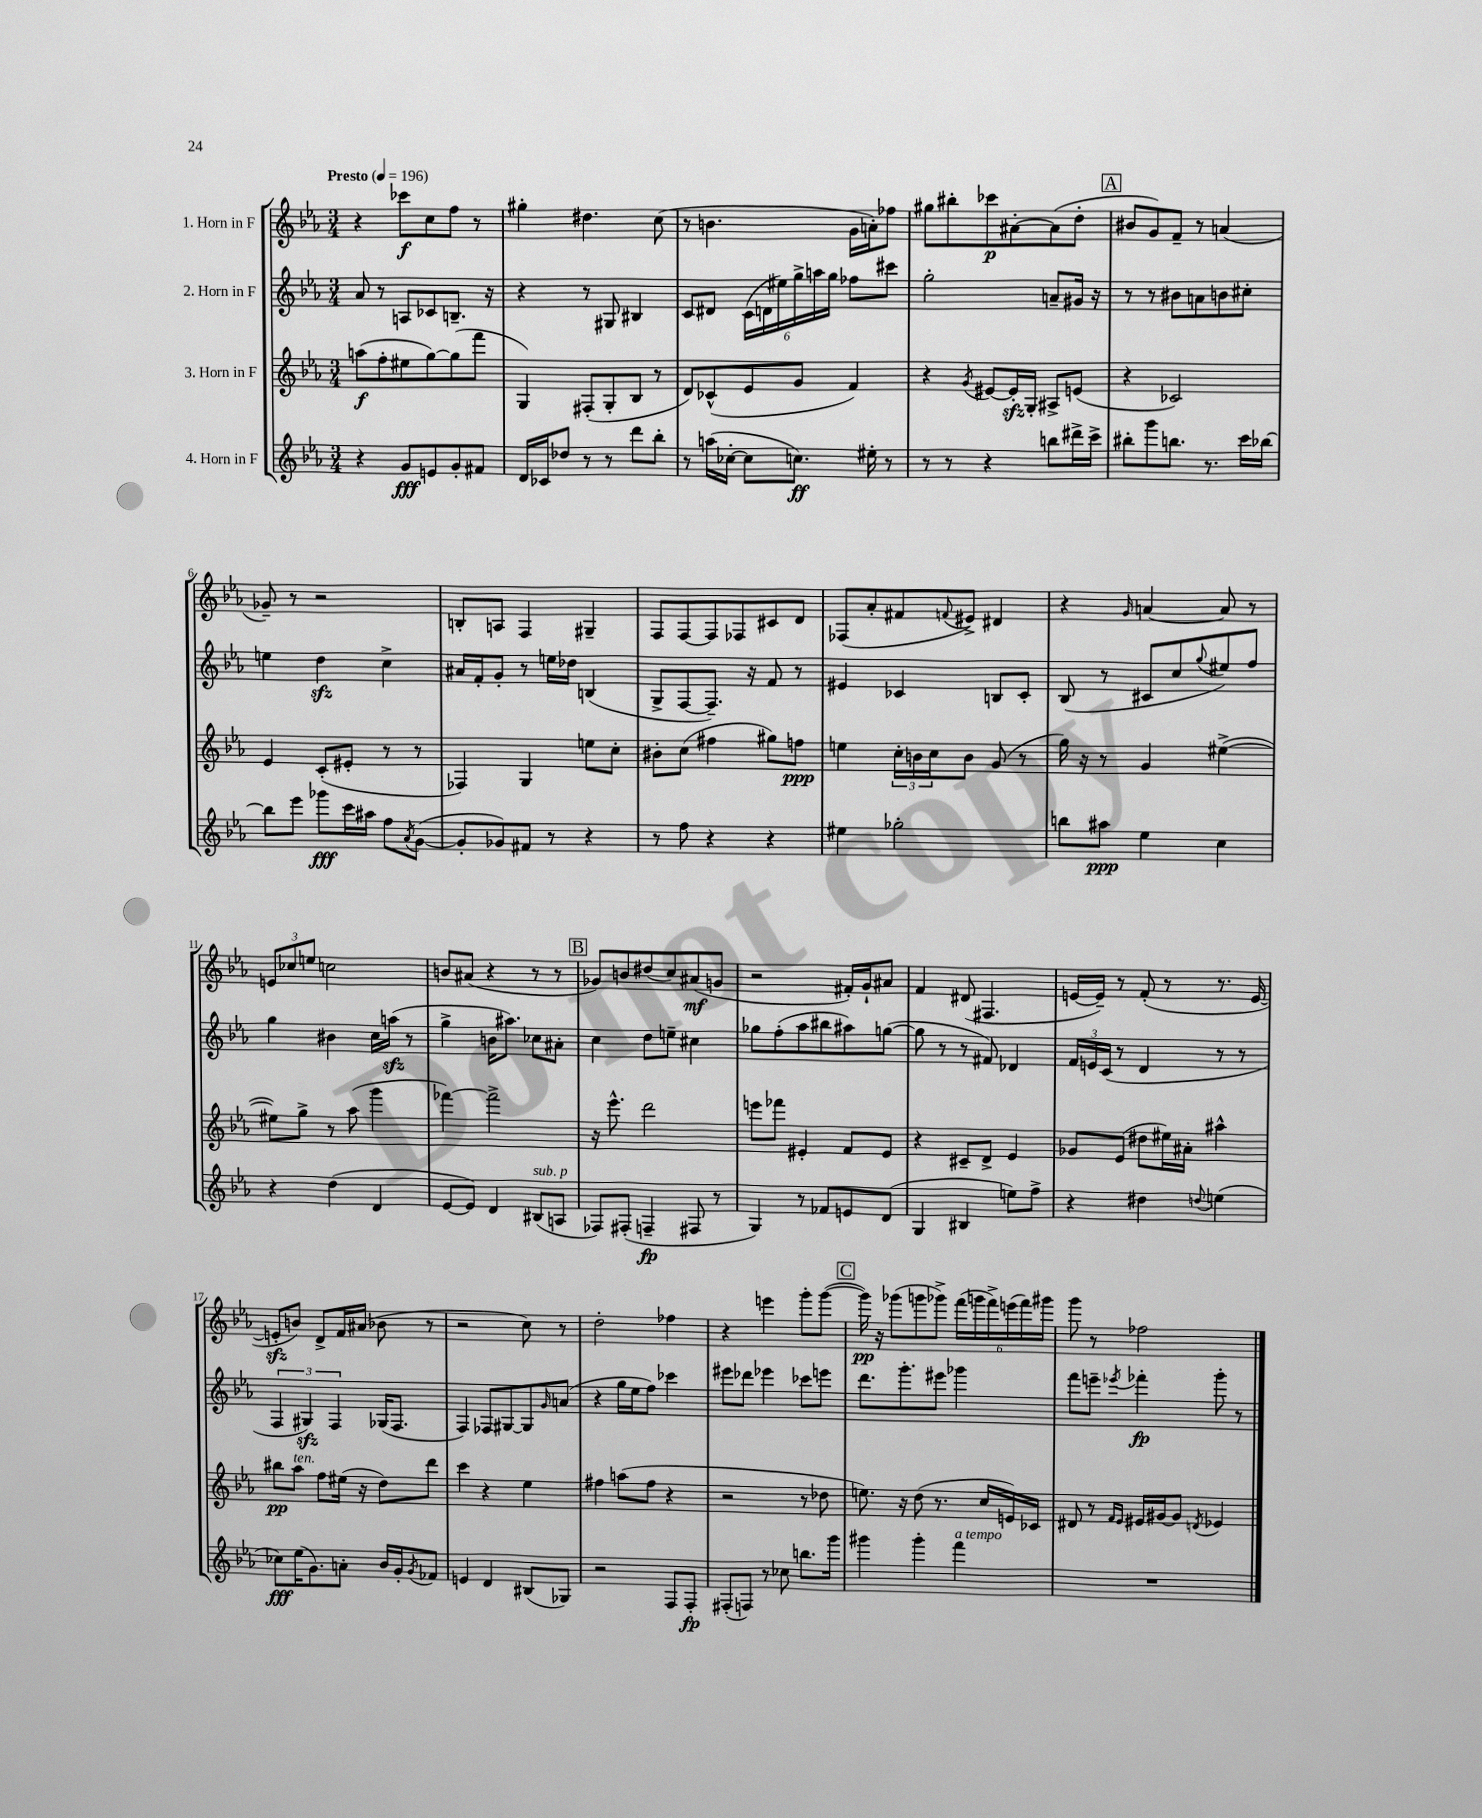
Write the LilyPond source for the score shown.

<<
\new StaffGroup <<
\new Staff = "s0" \with { instrumentName = "1. Horn in F" } {
    \clef treble \key ees \major \numericTimeSignature \time 3/4 \tempo "Presto" 4 = 196
    r4 ces'''8\f c''8 f''8 r8 |
    gis''4-. dis''4. c''8( |
    r8 b'4. g'16 a'16-.) fes''8 |
    gis''8 bis''8-. ces'''8\p ais'8~-. ais'8( d''8-. |
    \mark \markup { \box "A" } bis'8 g'8) f'8-- r8 a'4( |
    ges'8--) r8 r2 |
    b8-. a8 f4 gis4-- |
    f8 f8~ f8 fes8 cis'8 d'8 |
    fes8( aes'8-. fis'8 \appoggiatura { f'8 } eis'8->) dis'4 |
    r4 \grace { g'16 } a'4~ a'8 r8 |
    \tuplet 3/2 { e'8 ces''8 e''8 } c''2 |
    b'8 ais'8( r4 r8 r8 |
    \mark \markup { \box "B" } ges'8) b'8 dis''8( c''8) ais'8\mf( g'8 |
    r2 fis'16-.) g'16-! ais'8 |
    f'4 dis'8( fis4. |
    e'16~ e'16--) r8 f'8-.( r8 r8. e'16~ |
    e'8-.\sfz b'8) d'8-> f'16 ais'16( bes'8 r8 |
    r2 c''8) r8 |
    d''2-. fes''4 |
    r4 e'''4 g'''8-. g'''8~( |
    \mark \markup { \box "C" } g'''16\pp) r16 ges'''8( g'''8 ges'''8->) \tuplet 6/4 { f'''16( g'''16 f'''16->) e'''16( f'''16) gis'''16 } |
    g'''8 r8 fes''2 \bar "|." |
}
\new Staff = "s1" \with { instrumentName = "2. Horn in F" } {
    \clef treble \key ees \major \numericTimeSignature \time 3/4
    aes'8 r8 a8 ces'8 b8.-- r16 |
    r4 r8 gis8 bis4 |
    c'8 dis'8 \tuplet 6/4 { c'16( d'16 eis''16) g''16-> a''16 g''16 } fes''8 cis'''8 |
    g''2-. a'8-- gis'16 r16 |
    \mark \markup { \box "A" } r8 r8 bis'8 a'8 b'8 cis''8-. |
    e''4 d''4\sfz c''4-> |
    ais'16 f'16-. g'8-. r8 e''16 des''16 b4( |
    g8-> f8~ f8.--) r16 f'8 r8 |
    eis'4 ces'4 b8 ces'8-. |
    bes8( r8 cis'8 c''8 \appoggiatura { g''8 } eis''8) f''8 |
    g''4 bis'4 c''16 a''16\sfz( r8 |
    g''4-> b'16 ais''8.) ces''8 ais'8-. |
    \mark \markup { \box "B" } c''4 d''8 e''8-- cis''4 |
    ges''8 f''8-.( aes''8 bis''8 ais''8) g''8~( |
    g''8 r8 r8 fis'8) des'4 |
    \tuplet 3/2 { f'16 e'16 c'16( } r8 d'4 r8 r8 |
    \tuplet 3/2 { f4 gis4\sfz) f4 } ges16( f8. |
    f4) fes8 gis8~ gis8 \grace { g'16 } a'8( |
    r4 g''16 ees''16 f''8) ces'''4 |
    eis'''8 des'''8 ees'''4 ces'''8 e'''8 |
    \mark \markup { \box "C" } d'''8. g'''8.-. eis'''8 ges'''4 |
    f'''8 e'''8-- \acciaccatura { ees'''8 } fes'''4-.\fp g'''8-. r8 \bar "|." |
}
\new Staff = "s2" \with { instrumentName = "3. Horn in F" } {
    \clef treble \key ees \major \numericTimeSignature \time 3/4
    a''8\f( f''8-. eis''8 g''8~) g''8( f'''8 |
    g4) fis8-.( g8-. bes8 r8 |
    d'8) ces'8-^( ees'8 g'8 f'4) |
    r4 \acciaccatura { g'8 } eis'8~ eis'16-.\sfz g16-. ais8-> e'8( |
    \mark \markup { \box "A" } r4 ces'2) |
    ees'4 c'8-.( eis'8-. r8 r8 |
    fes4) g4 e''8 c''8-. |
    bis'8-. c''8( fis''4 gis''8) f''8\ppp |
    e''4 \tuplet 3/2 { c''16-. b'16 c''16 } b'8 g'8( r8 |
    g''16) r16 r8 g'4 eis''4~->( |
    eis''8) g''8-> r8 aes''8( g'''4 |
    fes'''4~) fes'''2-> |
    \mark \markup { \box "B" } r16 ees'''8.-^ d'''2 |
    e'''8 fes'''8 eis'4-. f'8 eis'8 |
    r4 cis'8-- d'8-> ees'4 |
    ges'8 ees'8( dis''8 eis''16) ais'16-. ais''4-^ |
    bis''8\pp aes''8^\markup { \italic "ten." } f''8 eis''16( r16 d''8) d'''8 |
    c'''4 r4 ees''4 |
    fis''4 a''8( fis''8 r4 |
    r2 r8 des''8 |
    \mark \markup { \box "C" } e''8.) r16 d''8( r8. c''16 e'16) ces'16 |
    dis'8 r8 \grace { f'16 ees'16 } eis'16 gis'16~ gis'8 \acciaccatura { d'8 } ees'4 \bar "|." |
}
\new Staff = "s3" \with { instrumentName = "4. Horn in F" } {
    \clef treble \key ees \major \numericTimeSignature \time 3/4
    r4 g'8\fff e'8 g'8-. fis'8 |
    d'16 ces'16 des''8 r8 r8 d'''8 bes''8-. |
    r8 a''16( ces''16~-. ces''8 c''8.\ff) eis''16-. r8 |
    r8 r8 r4 b''8 dis'''16-> c'''16-> |
    \mark \markup { \box "A" } bis''8-. g'''8 b''8. r8. c'''16 bes''16~ |
    bes''8 ees'''8 ges'''8\fff c'''16 ais''16 f''8 \acciaccatura { aes'8 } g'8~( |
    g'8-. ges'8) fis'8 r8 r4 |
    r8 f''8 r4 r4 |
    eis''4 ges''2-. |
    b''8 ais''8\ppp ees''4 c''4 |
    r4 d''4( d'4 |
    ees'8~ ees'8) d'4 bis8^\markup { \italic "sub. p" }( a8 |
    \mark \markup { \box "B" } fes8) fis8-.( f4--\fp fis8 r8 |
    g4) r8 fes'8 e'8 d'8( |
    g4 bis4 e''8) f''8-> |
    r4 dis''4 \appoggiatura { d''8 } e''4( |
    ces''8\fff) ees''16( g'8.) a'8-. bes'16 g'16-. \acciaccatura { g'8 } fes'8 |
    e'4 d'4 bis8( ges8) |
    r2 f8 f8-.\fp |
    fis8-.( f8) r8 ces''8 b''8. g'''16 |
    \mark \markup { \box "C" } gis'''4 gis'''4-. f'''4^\markup { \italic "a tempo" } |
    R2. \bar "|." |
}
>>
>>
